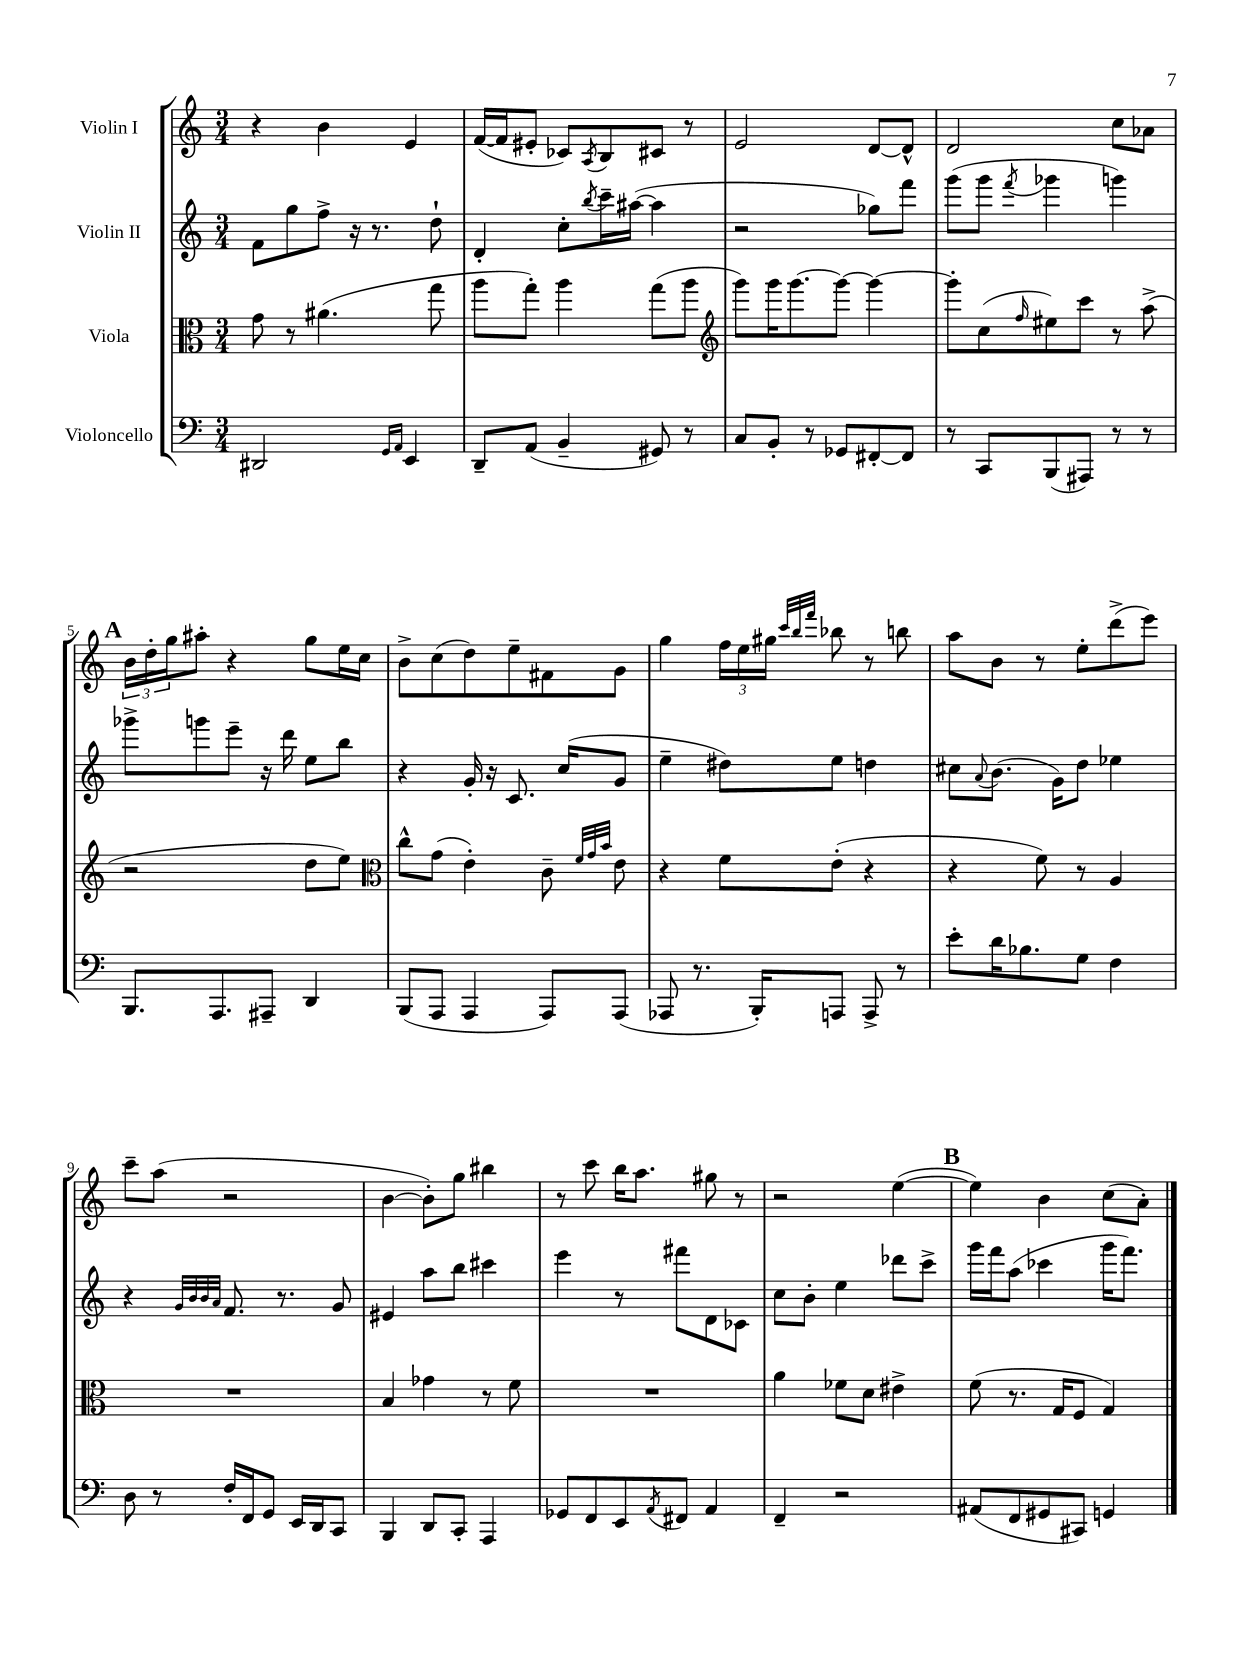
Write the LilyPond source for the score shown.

<<
\new StaffGroup <<
\new Staff = "s0" \with { instrumentName = "Violin I" } {
    \clef treble \key c \major \numericTimeSignature \time 3/4
    r4 b'4 e'4 |
    f'16~( f'16 eis'8-. ces'8) \acciaccatura { a8 } b8 cis'8 r8 |
    e'2 d'8~ d'8-^ |
    d'2 c''8 aes'8 |
    \mark \markup { \bold "A" } \tuplet 3/2 { b'16 d''16-. g''16 } ais''8-. r4 g''8 e''16 c''16 |
    b'8-> c''8( d''8) e''8-- fis'8 g'8 |
    g''4 \tuplet 3/2 { f''16 e''16 gis''16 } \grace { c'''32 b''32 f'''32 } bes''8 r8 b''8 |
    a''8 b'8 r8 e''8-. d'''8->( e'''8) |
    c'''8-- a''8( r2 |
    b'4~ b'8-.) g''8 bis''4 |
    r8 c'''8 b''16 a''8. gis''8 r8 |
    r2 e''4~( |
    \mark \markup { \bold "B" } e''4) b'4 c''8( a'8-.) \bar "|." |
}
\new Staff = "s1" \with { instrumentName = "Violin II" } {
    \clef treble \key c \major \numericTimeSignature \time 3/4
    f'8 g''8 f''8-> r16 r8. d''8-! |
    d'4-. c''8-. \acciaccatura { b''8 } c'''16-- ais''16~( ais''4 |
    r2 ges''8) f'''8 |
    g'''8( g'''8 \acciaccatura { f'''8 } ges'''4 g'''4) |
    \mark \markup { \bold "A" } ges'''8-> g'''8 e'''8-- r16 d'''16 e''8 b''8 |
    r4 g'16-. r16 c'8. c''16( g'8 |
    e''4-- dis''8) e''8 d''4 |
    cis''8 \appoggiatura { a'8 } b'8.( g'16) d''8 ees''4 |
    r4 \grace { g'32 b'32 b'32 a'32 } f'8. r8. g'8 |
    eis'4 a''8 b''8 cis'''4 |
    e'''4 r8 fis'''8 d'8 ces'8 |
    c''8 b'8-. e''4 des'''8 c'''8-> |
    \mark \markup { \bold "B" } g'''16 f'''16 a''8( ces'''4 g'''16 f'''8.) \bar "|." |
}
\new Staff = "s2" \with { instrumentName = "Viola" } {
    \clef alto \key c \major \numericTimeSignature \time 3/4
    g'8 r8 ais'4.( g''8 |
    a''8 g''8-.) a''4 g''8( a''8 |
    \clef treble g'''8) g'''16 g'''8.~ g'''8~ g'''4~ |
    g'''8-. c''8( \grace { f''16 } eis''8) c'''8 r8 a''8->( |
    \mark \markup { \bold "A" } r2 d''8 e''8) |
    \clef alto c''8-^ g'8( e'4-.) c'8-- \grace { f'32 g'32 b'32 } e'8 |
    r4 f'8 e'8-.( r4 |
    r4 f'8) r8 a4 |
    R2. |
    b4 ges'4 r8 f'8 |
    R2. |
    a'4 fes'8 d'8 eis'4-> |
    \mark \markup { \bold "B" } f'8( r8. g16 f8 g4) \bar "|." |
}
\new Staff = "s3" \with { instrumentName = "Violoncello" } {
    \clef bass \key c \major \numericTimeSignature \time 3/4
    dis,2 \grace { g,16 a,16 } e,4 |
    d,8-- a,8( b,4-- gis,8) r8 |
    c8 b,8-. r8 ges,8 fis,8~-. fis,8 |
    r8 c,8 b,,8( ais,,8) r8 r8 |
    \mark \markup { \bold "A" } b,,8. a,,8. ais,,8-- d,4 |
    b,,8( a,,8 a,,4 a,,8) a,,8( |
    aes,,8 r8. b,,16-.) a,,8 a,,8-> r8 |
    e'8-. d'16 bes8. g8 f4 |
    d8 r8 f16-. f,16 g,8 e,16 d,16 c,8 |
    b,,4 d,8 c,8-. a,,4 |
    ges,8 f,8 e,8 \acciaccatura { a,8 } fis,8 a,4 |
    f,4-- r2 |
    \mark \markup { \bold "B" } ais,8( f,8 gis,8 cis,8) g,4 \bar "|." |
}
>>
>>
